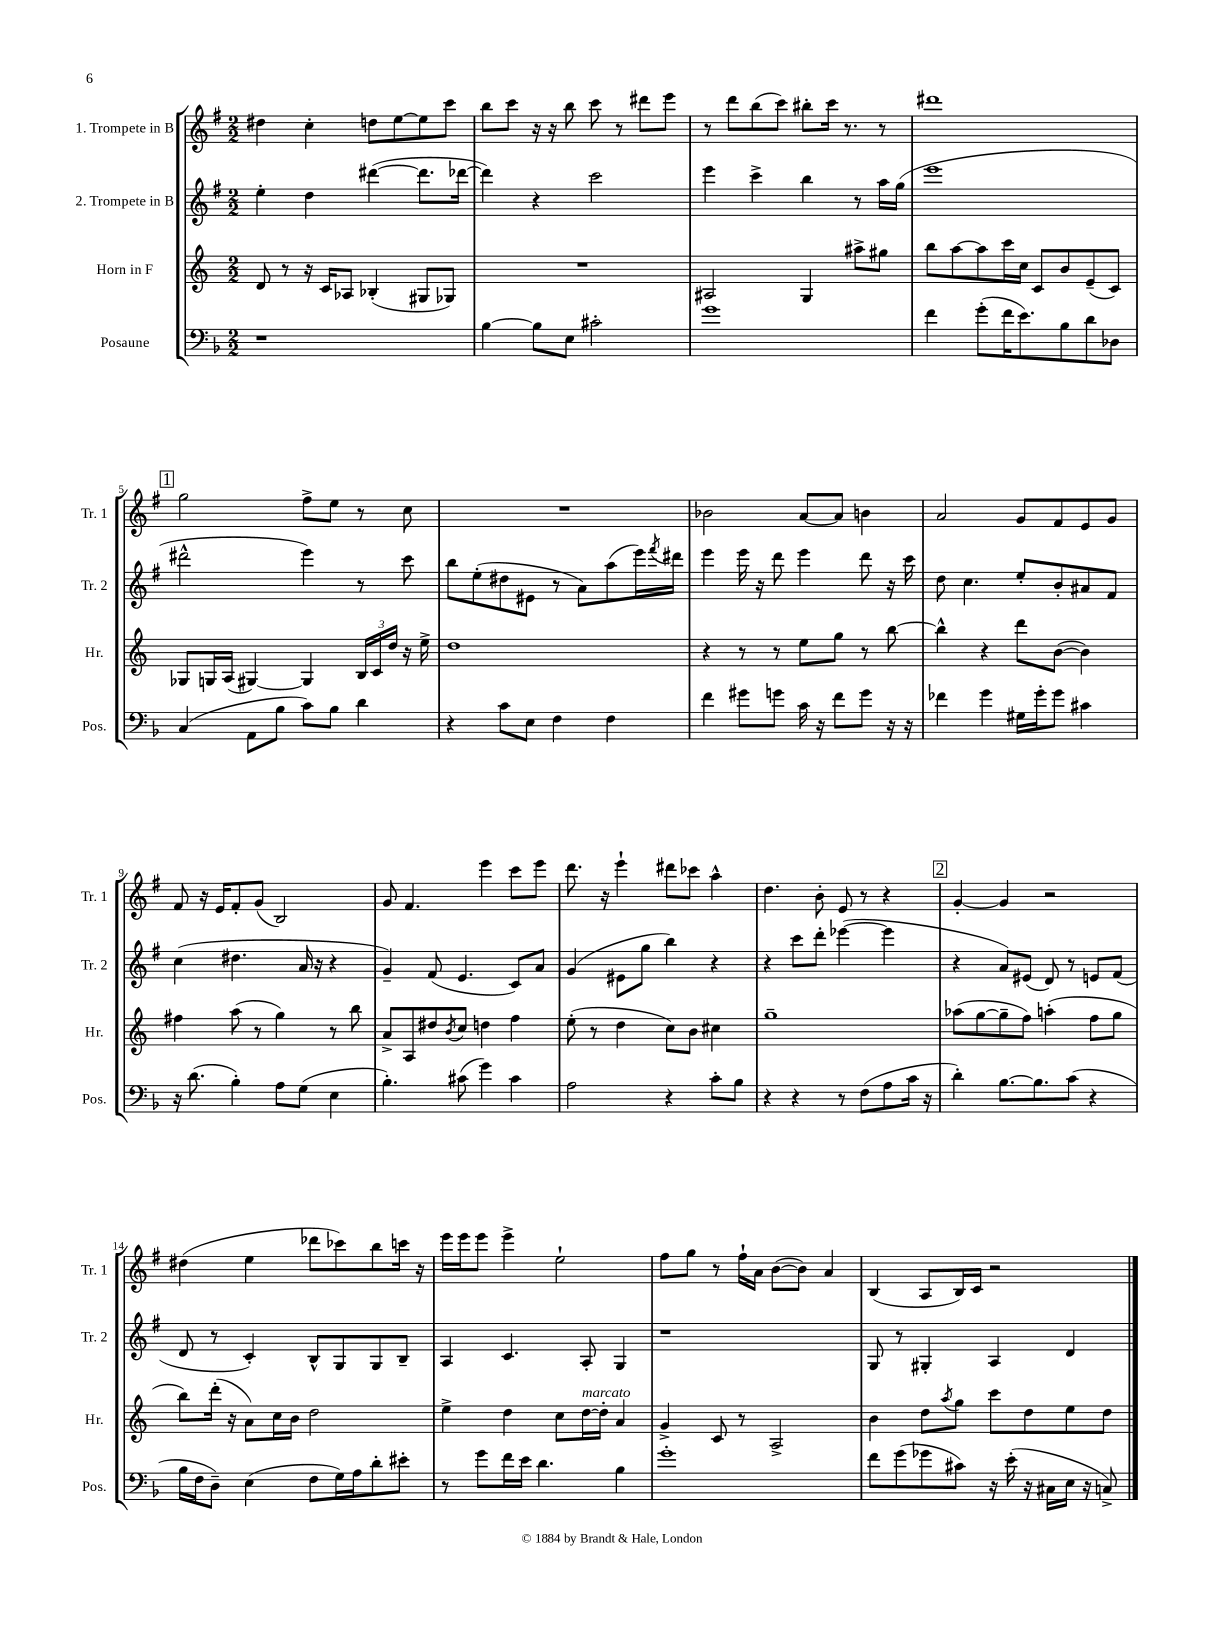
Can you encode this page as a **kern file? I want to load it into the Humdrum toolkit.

**kern	**kern	**kern	**kern
*staff4	*staff3	*staff2	*staff1
*clefF4	*clefG2	*clefG2	*clefG2
*k[b-]	*k[]	*k[f#]	*k[f#]
*M2/2	*M2/2	*M2/2	*M2/2
1r	8d/	4ee'\	4dd#\
.	8r	.	.
.	16r	4dd\	4cc'\
.	16c/LK	.	.
.	8A-/J	.	.
.	(4B-'/	([4ddd#\	8dd\L
.	.	.	[8ee\
.	8G#/L	8.ddd#\]L	8ee\]
.	8G-/J)	.	8ccc\J
.	.	[16ddd-\Jk	.
=	=	=	=
[4B-\	1r	4ddd-\])	8bb\L
.	.	.	8ccc\J
8B-\]L	.	4r	16r
.	.	.	16r
8E\J	.	.	8bb\
2c#'\	.	2ccc\	8ccc\
.	.	.	8r
.	.	.	8ddd#\L
.	.	.	8eee\J
=	=	=	=
1g	2A#/	4eee\	8r
.	.	.	8ddd\L
.	.	4ccc^\	(8bb\
.	.	.	8ccc\J)
.	4G/	4bb\	8bb#'\L
.	.	.	16ccc\Jk
.	.	.	8.r
.	8aa#^\L	8r	.
.	8gg#\J	16aa\LL	8r
.	.	(16gg\JJ	.
=	=	=	=
4f\	8bb\L	1eee	1ddd#
.	[8aa\	.	.
(8g'\L	8aa\]	.	.
16f\K	16ccc\L	.	.
8.e\)	16cc\JJ	.	.
.	8c/L	.	.
8B-\	8b/	.	.
8d\	(8e~/	.	.
8D-\J	8c/J)	.	.
=	=	=	=
(4C/	8G-/L	2ddd#^^\	2gg\
.	16G/L	.	.
.	(16A/JJ	.	.
8AA\L	[4G#/)	.	.
8B-\J	.	.	.
8c\L)	4G#/]	4eee\)	8ff#^\L
8B-\J	.	.	8ee\J
4d\	24B/LL	8r	8r
.	24c/	.	.
.	24dd/JJ	.	.
.	16r	8ccc\	8cc\
.	16ee^\	.	.
=	=	=	=
4r	1dd	8bb\L	1r
.	.	(8ee'\	.
8c\L	.	8dd#\	.
8E\J	.	8e#\J	.
4F\	.	8r	.
.	.	8a\L)	.
4F\	.	(8aa\	.
.	.	16eee\L)	.
.	.	8qfff#/	.
.	.	16ddd#\JJ	.
=	=	=	=
4f\	4r	4eee\	2b-\
8g#\L	8r	16eee\	.
.	.	16r	.
8g\J	8r	8ddd\	.
16c\	8ee\L	4eee\	[8a/L
16r	.	.	.
8f\L	8gg\J	.	8a/]J
8g\J	8r	8ddd\	4b\
16r	[8bb\	16r	.
16r	.	16ccc\	.
=	=	=	=
4f-\	4bb^^\]	8dd\	2a/
.	.	4.cc\	.
4g\	4r	.	.
16G#\LL	8ddd\L	8ee'/L	8g/L
16g'\J	.	.	.
8g\J	([8b\J	8b'/	8f#/
4c#\	4b\])	8a#/	8e/
.	.	8f#/J	8g/J
=	=	=	=
16r	4ff#\	(4cc\	8f#/
(8.d\	.	.	.
.	.	.	16r
.	.	.	16e/LK
4B-'\)	(8aa\	4.dd#\	8f#'/
.	8r	.	(8g/J
8A\L	4gg\)	.	2B/)
(8G\J	.	16a/	.
.	.	16r	.
4E\	8r	4r	.
.	8bb\	.	.
=	=	=	=
4.B-'\)	8a^/L	4g~/)	8g/
.	8A/	.	4.f#/
.	8dd#/	(8f#/	.
.	8qb/	.	.
(8c#\	8cc/J	4.e/	.
4g\)	4dd\	.	4eee\
4c#\	4ff\	8c/L)	8ccc\L
.	.	8a/J	8eee\J
=	=	=	=
2A\	(8ee'\	(4g/	8.ddd\
.	8r	.	.
.	.	.	16r
.	4dd\	8e#\L	4eee`\
.	.	8gg\J	.
4r	8cc\L)	4bb\)	8ddd#\L
.	8b\J	.	8ccc-\J
8c'\L	4cc#\	4r	4aa^^\
8B-\J	.	.	.
=	=	=	=
4r	1gg~	4r	4.dd\
4r	.	8ccc\L	.
.	.	8ddd'\J	8b'\
8r	.	([4eee-\	8e/
(8F\L	.	.	8r
8A\	.	4eee-\]	4r
16c\Jk	.	.	.
16r	.	.	.
=	=	=	=
4d'\)	(8aa-\L	4r	[4g'/
.	[8gg\	.	.
[8.B-\L	8gg~\]	8a/L)	4g/]
.	8ff\J)	(8e#/J	.
8.B-\]	.	.	.
.	(4aa'\	8d/)	2r
(8c\J	.	8r	.
4r	8ff\L	8e/L	.
.	8gg\J	(8f#/J	.
=	=	=	=
16B-\LL	8bb\L)	8d/	(4dd#\
16F\J	.	.	.
8D~\J)	(16ddd'\Jk	8r	.
.	16r	.	.
(4E\	8a\L)	4c'/)	4ee\
.	16cc\L	.	.
.	16b\JJ	.	.
8F\L	2dd\	8B^^/L	8ddd-\L
16G\L)	.	8G/	8ccc-\)
16A\J	.	.	.
8d'\	.	8G/	8bb\
8e#'\J	.	8B~/J	16ccc\Jk
.	.	.	16r
=	=	=	=
8r	4ee^\	4A/	16eee\LL
.	.	.	16eee\J
8g\L	.	.	8eee\J
16f\L	4dd\	4.c/	4eee^\
16e\JJ	.	.	.
4.d\	.	.	.
.	8cc\L	.	2ee`\
.	[16dd\L	8A'/	.
.	16dd'\]JJ	.	.
4B-\	4a/	4G/	.
=	=	=	=
1g'	4g^/	1r	8ff#\L
.	.	.	8gg\J
.	8c/	.	8r
.	8r	.	16ff#`\LL
.	.	.	16a\JJ
.	2A^/	.	([8b\L
.	.	.	8b\]J)
.	.	.	4a/
=	=	=	=
8f\L	4b\	8G/	(4B/
(8g\	.	8r	.
8g-\	8dd\L	4G#'/	8A/L
.	8qaa/	.	.
8c#\J)	8gg\J	.	16B/L)
.	.	.	16c/JJ
16r	8ccc\L	4A/	2r
(16e'\	.	.	.
16r	8dd\	.	.
16C#\LL	.	.	.
16E\JJ	8ee\	4d/	.
16r	.	.	.
8C^/)	8dd\J	.	.
==	==	==	==
*-	*-	*-	*-
